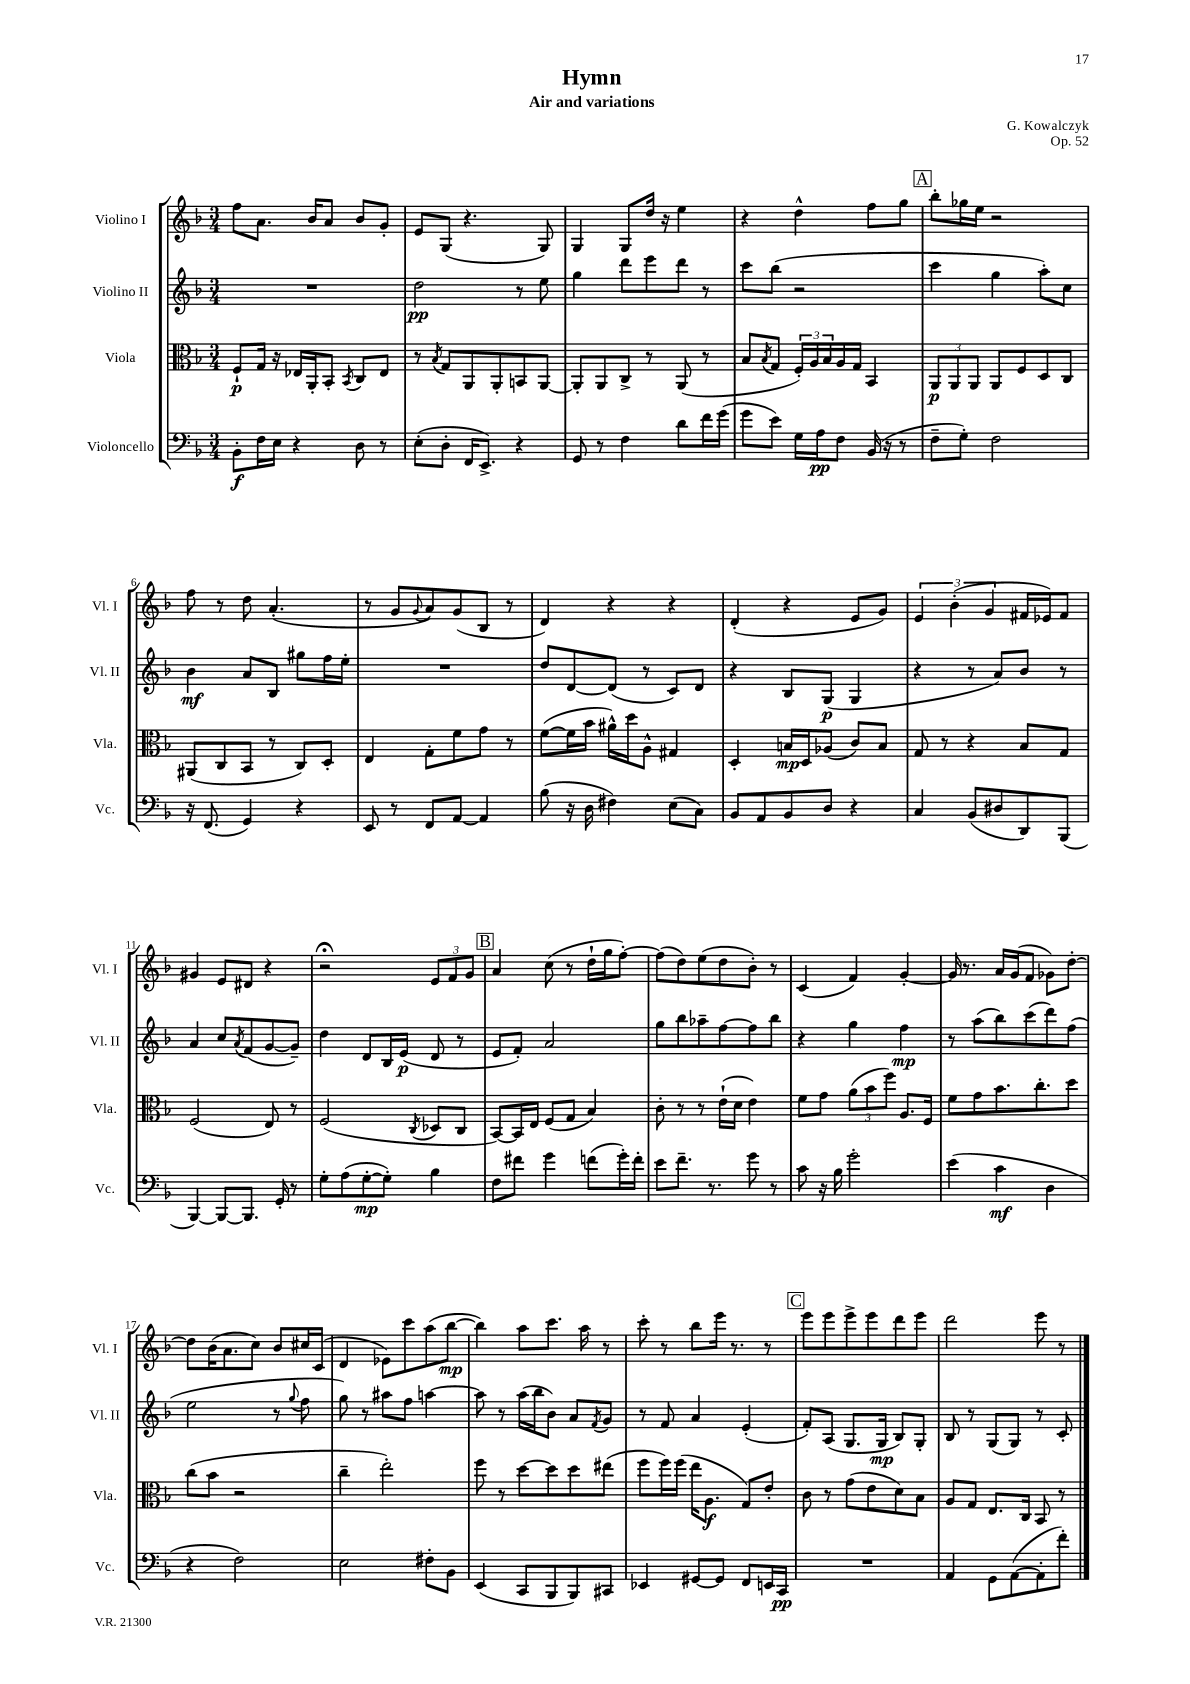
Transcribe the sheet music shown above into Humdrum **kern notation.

**kern	**kern	**kern	**kern
*staff4	*staff3	*staff2	*staff1
*clefF4	*clefC3	*clefG2	*clefG2
*k[b-]	*k[b-]	*k[b-]	*k[b-]
*M3/4	*M3/4	*M3/4	*M3/4
8BB-'	8F`	2.r	8ff
16F	16G	.	8.a
16E	16r	.	.
4r	16E-	.	.
.	16AA'	.	16b-
.	8BB-'	.	8a
.	8qBB-	.	.
8D	8C	.	8b-
8r	8E-	.	8g'
=	=	=	=
(8E'	8r	2dd	8e
.	8qB-	.	.
8D'	8G	.	(8G
16FF	8AA	.	4.r
8.EE^)	.	.	.
.	8AA'	.	.
4r	8BB	8r	.
.	[8AA	8ee	8G)
=	=	=	=
8GG	8AA']	4gg	4G
8r	8AA	.	.
4F	8C^	8ddd	8G
.	8r	8eee	16dd
.	.	.	16r
8d	(8AA	8ddd	4ee
16f	8r	8r	.
(16g	.	.	.
=	=	=	=
8g	8B-	8ccc	4r
.	8qB-	.	.
8e)	8G	(8bb-	.
16G	24F')	2r	4dd^^
.	24A	.	.
16A	.	.	.
.	24B-	.	.
8F	16A	.	.
.	16G	.	.
(16BB-	4BB-	.	8ff
16r	.	.	.
8r	.	.	8gg
=	=	=	=
8F~	12AA	4ccc	8bb-'
.	12AA	.	.
8G')	.	.	16gg-
.	12AA	.	.
.	.	.	16ee
2F	8AA	4gg	2r
.	8F	.	.
.	8D	8aa')	.
.	8C	8cc	.
=	=	=	=
16r	(8AA#	4b-	8ff
(8.FF	.	.	.
.	8C	.	8r
4GG)	8BB-	8a	8dd
.	8r	8B-	(4.a'
4r	8C)	8gg#	.
.	8D'	16ff	.
.	.	16ee'	.
=	=	=	=
8EE	4E	2.r	8r
8r	.	.	8g
.	.	.	8qqg
8FF	8G'	.	8a)
[8AA	8f	.	(8g
4AA]	8g	.	8B-
.	8r	.	8r
=	=	=	=
(8B-	([8f	8dd	4d)
16r	16f]	[8d	.
16D	16b-	.	.
4F#)	16a#^^)	(8d]	4r
.	16dd	.	.
.	8A^^	8r	.
(8E	4G#	8c)	4r
8C)	.	8d	.
=	=	=	=
8BB-	4D'	4r	(4d'
8AA	.	.	.
8BB-	16B	8B-	4r
.	16D	.	.
8D	(8A-	(8G	.
4r	8c)	4G	8e
.	8B	.	8g)
=	=	=	=
4C	8G	4r	6e
.	8r	.	.
.	.	.	(6b-'
(8BB-	4r	8r	.
.	.	.	6g
8D#	.	8a)	.
8DD)	8B-	8b-	16f#
.	.	.	16e-)
(8BBB-	8G	8r	8f#
=	=	=	=
[4BBB-)	(2F	4a	4g#
8BBB-_	.	8cc	8e
.	.	8qa	.
8.BBB-]	.	(8f	8d#
.	8E)	[8g	4r
16GG'	.	.	.
8r	8r	8g~])	.
=	=	=	=
8G'	(2F	4dd	2r;
(8A	.	.	.
[8G'	.	8d	.
8G'])	.	16B-	.
.	.	(16e	.
.	8qC	.	.
4B-	8D-	8d	12e
.	.	.	12f
.	8C	8r	.
.	.	.	12g
=	=	=	=
8F	[8BB-)	8e	4a
8f#	16BB-]	8f')	.
.	16E	.	.
4g	(8F	2a	(8cc
.	8G	.	8r
(8f	4B-)	.	16dd`
.	.	.	16gg
16g')	.	.	[8ff')
16f'	.	.	.
=	=	=	=
8e	8c'	8gg	(8ff]
8.f~	8r	8bb-	8dd)
.	8r	8aa-~	(8ee
8.r	.	.	.
.	(16e`	[8ff	8dd
.	16d	.	.
8g	4e)	8ff]	8b-')
8r	.	8bb-	8r
=	=	=	=
8c	8f	4r	(4c
16r	8g	.	.
16B-	.	.	.
2g'	(12a	4gg	4f)
.	12b-	.	.
.	12ff)	.	.
.	8.A	4ff	[4g'
.	16F	.	.
=	=	=	=
(4e	8f	8r	16g]
.	.	.	8.r
.	8g	(8aa	.
4c	8.b-	8bb-)	16a
.	.	.	(16g
.	.	(8ccc	8f
.	8.cc'	.	.
4D	.	8ddd)	8g-)
.	8dd	(8ff	[8dd'
=	=	=	=
4r	(8cc	2ee	8dd]
.	8b-	.	(16b-
.	.	.	8.a
2F)	2r	.	.
.	.	.	8cc)
.	.	8r	8b-
.	.	8qqgg	.
.	.	8ff	16cc#
.	.	.	(16c
=	=	=	=
2E	4cc~	8gg)	4d
.	.	8r	.
.	2ee')	8aa#	8e-)
.	.	8ff	8ccc
8F#'	.	[4aa	(8aa
8BB-	.	.	[8bb-
=	=	=	=
(4EE	8ff	8aa]	4bb-])
.	8r	8r	.
8CC	[8dd	(16aa	8aa
.	.	16bb-	.
8BBB-	8dd]	8b-)	8.ccc
8BBB-)	8dd	8a	.
.	.	.	16aa
.	.	8qf	.
8CC#	(8ee#	8g	8r
=	=	=	=
4EE-	8ff	8r	8ccc'
.	16ff)	8f	8r
.	(16ff	.	.
[8GG#	16ee	4a	8bb-
.	8.A	.	.
8GG#]	.	.	16eee
.	.	.	8.r
8FF	8G)	(4e'	.
16EE	8e'	.	8r
16CC	.	.	.
=	=	=	=
2.r	8c	8f')	8eee
.	8r	(8A	8eee
.	(8g	8.G	8eee^
.	8e	.	8eee
.	.	16G	.
.	8d)	8B-)	8ddd
.	8B-	8G'	8eee
=	=	=	=
4AA	8A	8B-	2ddd
.	8G	8r	.
8GG	8.E	(8G	.
([8AA	.	8G)	.
.	16C	.	.
8AA']	8BB-	8r	8eee
8f')	8r	8c'	8r
==	==	==	==
*-	*-	*-	*-
